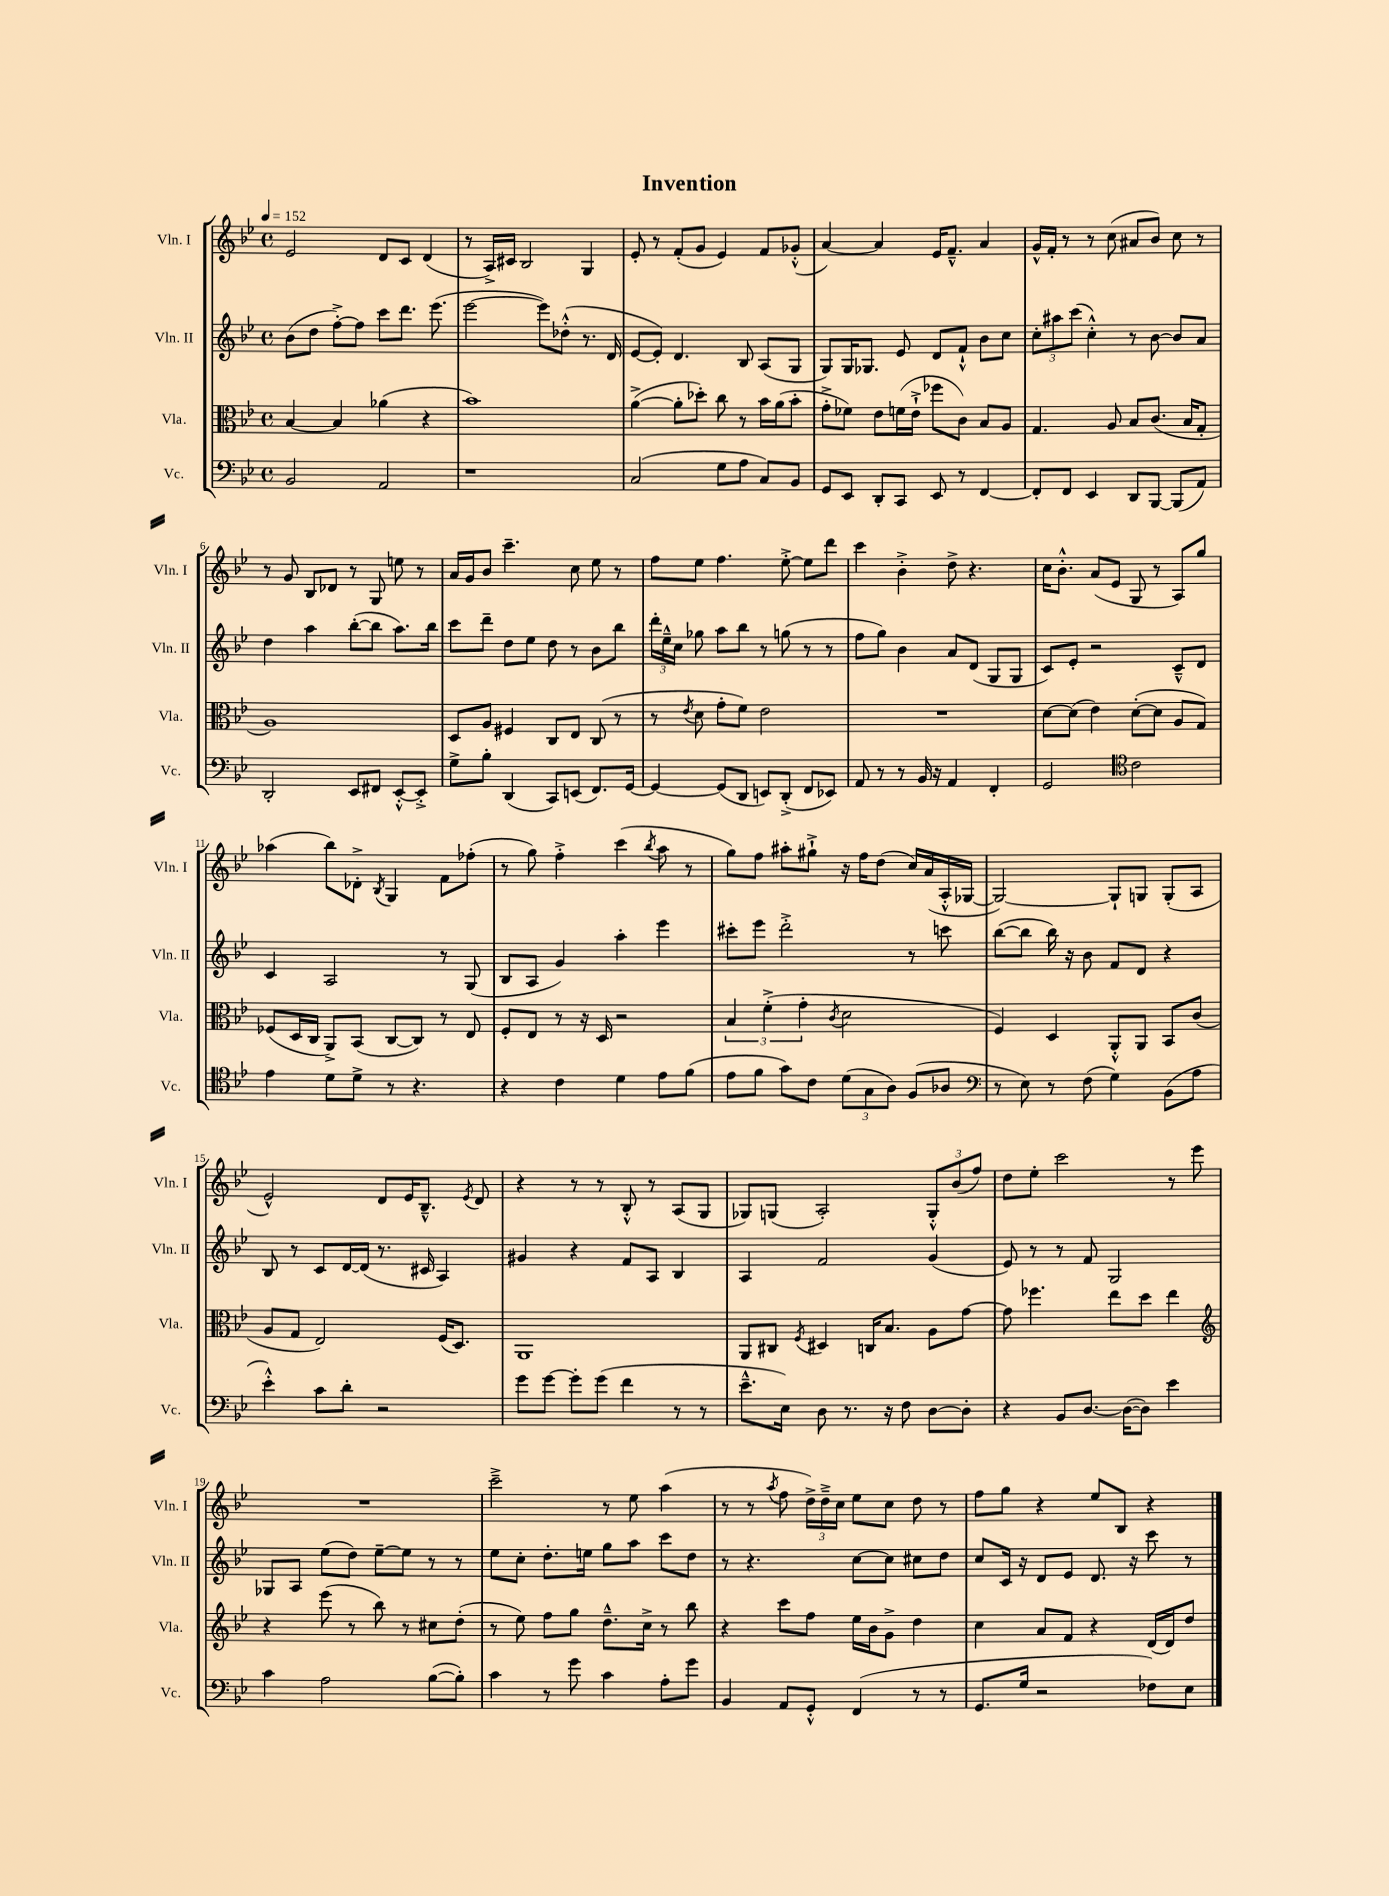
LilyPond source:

\header { title = "Invention" }
<<
\new StaffGroup <<
\new Staff = "s0" \with { instrumentName = "Vln. I" shortInstrumentName = "Vln. I" } {
    \clef treble \key bes \major \defaultTimeSignature \time 4/4 \tempo 4 = 152
    \autoBeamOff ees'2 d'8[ c'8] d'4( |
    r8 a16[->) cis'16] bes2 g4 |
    ees'8-. r8 f'8[-.( g'8] ees'4) f'8[ ges'8]-.-^( |
    a'4~) a'4 ees'16[ f'8.]---^ a'4 |
    g'16[-^ f'16]-. r8 r8 c''8( ais'8[ bes'8]) c''8 r8 |
    r8 g'8 bes8[ des'8] r8 g8 e''8 r8 |
    a'16[ g'16 bes'8] c'''4.-- c''8 ees''8 r8 |
    f''8[ ees''8] f''4. ees''8~-.-> ees''8[ d'''8] |
    c'''4 bes'4-.-> d''8-> r4. |
    c''16[ bes'8.]-.-^ a'8[( ees'8] g8 r8 a8[) g''8] |
    aes''4( bes''8[) des'8]-.-> \acciaccatura { bes8 } g4 f'8[ fes''8]-.( |
    r8 g''8) f''4-.-> c'''4( \acciaccatura { bes''8 } a''8 r8 |
    g''8[) f''8] ais''8[-. gis''8]-!-> r16 f''16[ d''8]( c''16[) a'16( a16-.-^ ges16]~ |
    ges2~) ges8[-! g8] g8[-.( a8] |
    ees'2-^) d'8[ ees'16 bes8.]---^ \acciaccatura { ees'8 } d'8 |
    r4 r8 r8 bes8-.-^ r8 a8[( g8] |
    ges8[) g8]( a2-.) \tuplet 3/2 { g8[-.-^ bes'8( f''8]) } |
    d''8[ ees''8]-. c'''2 r8 ees'''8 |
    R1 |
    c'''2---> r8 ees''8 a''4( |
    r8 r8 \acciaccatura { a''8 } f''8 \tuplet 3/2 { d''16[->) d''16---> c''16] } ees''8[ c''8] d''8 r8 |
    f''8[ g''8] r4 ees''8[ bes8] r4 \bar "|." |
}
\new Staff = "s1" \with { instrumentName = "Vln. II" shortInstrumentName = "Vln. II" } {
    \clef treble \key bes \major \defaultTimeSignature \time 4/4
    \autoBeamOff bes'8[( d''8] f''8[~-.->) f''8] c'''8[ d'''8.] ees'''8.( |
    ees'''2~ ees'''8[) des''8]-.-^( r8. d'16 |
    ees'8[~ ees'8]-.) d'4. bes8 a8[( g8] |
    g8[) g16 ges8.] ees'8 d'8[ f'8]-!-^ bes'8[ c''8] |
    \tuplet 3/2 { c''8[-. ais''8 c'''8]( } c''4-.-^) r8 bes'8~ bes'8[ a'8] |
    d''4 a''4 bes''8[~-.( bes''8] a''8.[) bes''16] |
    c'''8[ d'''8]-- d''8[ ees''8] d''8 r8 bes'8[ bes''8] |
    \tuplet 3/2 { d'''16[-. ees''16---^ c''16] } ges''8 a''8[ bes''8] r8 g''8( r8 r8 |
    f''8[ g''8]) bes'4 a'8[ d'8]( g8[ g8] |
    c'8[) ees'8]-. r2 c'8[---^ d'8] |
    c'4 a2 r8 g8( |
    bes8[ a8] g'4) a''4-. ees'''4 |
    cis'''8[-. ees'''8] d'''2-.-> r8 c'''8 |
    bes''8[~( bes''8] bes''16) r16 bes'8 f'8[ d'8] r4 |
    bes8 r8 c'8[ d'16~ d'16]( r8. cis'16 a4) |
    gis'4 r4 f'8[ a8] bes4 |
    a4 f'2 g'4( |
    ees'8) r8 r8 f'8 g2 |
    ges8[ a8] ees''8[( d''8]) ees''8[~-- ees''8] r8 r8 |
    ees''8[ c''8]-. d''8.[-. e''16] g''8[ a''8] c'''8[ d''8] |
    r8 r4. c''8[~ c''8] cis''8[ d''8] |
    c''8[ c'16] r16 d'8[ ees'8] d'8. r16 c'''8 r8 \bar "|." |
}
\new Staff = "s2" \with { instrumentName = "Vla." shortInstrumentName = "Vla." } {
    \clef alto \key bes \major \defaultTimeSignature \time 4/4
    \autoBeamOff bes4~ bes4 aes'4( r4 |
    bes'1) |
    a'4~->( a'8[-. des''8]-.) c''8 r8 bes'16[ a'16( bes'8]-. |
    g'8[-.-> fes'8]) ees'8[ f'16( ees'16]-!-> fes''8[ c'8]) bes8[ a8] |
    g4. a8 bes8[ c'8.]( bes16[ g8]-. |
    a1) |
    d8[ a8] fis4 c8[ ees8] c8( r8 |
    r8 \acciaccatura { ees'8 } d'8 g'8[-. f'8]) ees'2 |
    R1 |
    d'8[~ d'8]( ees'4) d'8[~-.( d'8] a8[ g8]) |
    fes8[( d16 c16] a,8[->) bes,8]( c8[~ c8]) r8 ees8 |
    f8[-. ees8] r8 r16 d16 r2 |
    \tuplet 3/2 { bes4 f'4-.->( g'4-. } \acciaccatura { c'8 } d'2 |
    f4) d4 a,8[-.-^ a,8] bes,8[ c'8]( |
    a8[ g8] ees2) f16[( d8.]) |
    a,1 |
    a,8[ cis8] \acciaccatura { f8 } dis4 c16[ bes8.] a8[ g'8]~ |
    g'8 fes''4. ees''8[ d''8] ees''4 |
    \clef treble r4 ees'''8( r8 bes''8) r8 cis''8[ d''8]-.( |
    r8 ees''8) f''8[ g''8] d''8.[---^ c''16]-> r8 bes''8 |
    r4 c'''8[ f''8] ees''16[ bes'16 g'8]-> d''4 |
    c''4 a'8[ f'8] r4 d'16[( d'16) d''8] \bar "|." |
}
\new Staff = "s3" \with { instrumentName = "Vc." shortInstrumentName = "Vc." } {
    \clef bass \key bes \major \defaultTimeSignature \time 4/4
    \autoBeamOff bes,2 a,2 |
    r1 |
    c2( g8[ a8] c8[) bes,8] |
    g,8[ ees,8] d,8[-. c,8] ees,8 r8 f,4~ |
    f,8[-. f,8] ees,4 d,8[ bes,,8]~ bes,,8[( a,8]) |
    d,2-. ees,8[ fis,8] ees,8[~-.-^ ees,8]-.-> |
    g8[-> bes8]-. d,4( c,8[) e,8]( f,8.[) g,16]~ |
    g,4~ g,8[( d,8] e,8[) d,8]-.->( f,8[ ees,8]) |
    a,8 r8 r8 bes,16 r16 a,4 f,4-. |
    g,2 \clef tenor c'2 |
    ees'4 d'8[ d'8]-> r8 r4. |
    r4 c'4 d'4 ees'8[ f'8]( |
    ees'8[ f'8] g'8[) c'8] \tuplet 3/2 { d'8[( g8 a8]) } f8[( aes8] |
    \clef bass r8 ees8) r8 f8( g4) bes,8[( a8] |
    ees'4-.-^) c'8[ d'8]-. r2 |
    g'8[ g'8]~ g'8[-. g'8]( f'4 r8 r8 |
    ees'8.[---^ ees16]) d8 r8. r16 f8 d8[~ d8]-. |
    r4 bes,8[ d8.]~ d16[~( d8]) ees'4 |
    c'4 a2 bes8[~( bes8]-.) |
    c'4 r8 g'8 c'4 a8[-. g'8] |
    bes,4 a,8[ g,8]-.-^ f,4( r8 r8 |
    g,8.[ g16] r2 fes8[) ees8] \bar "|." |
}
>>
>>
